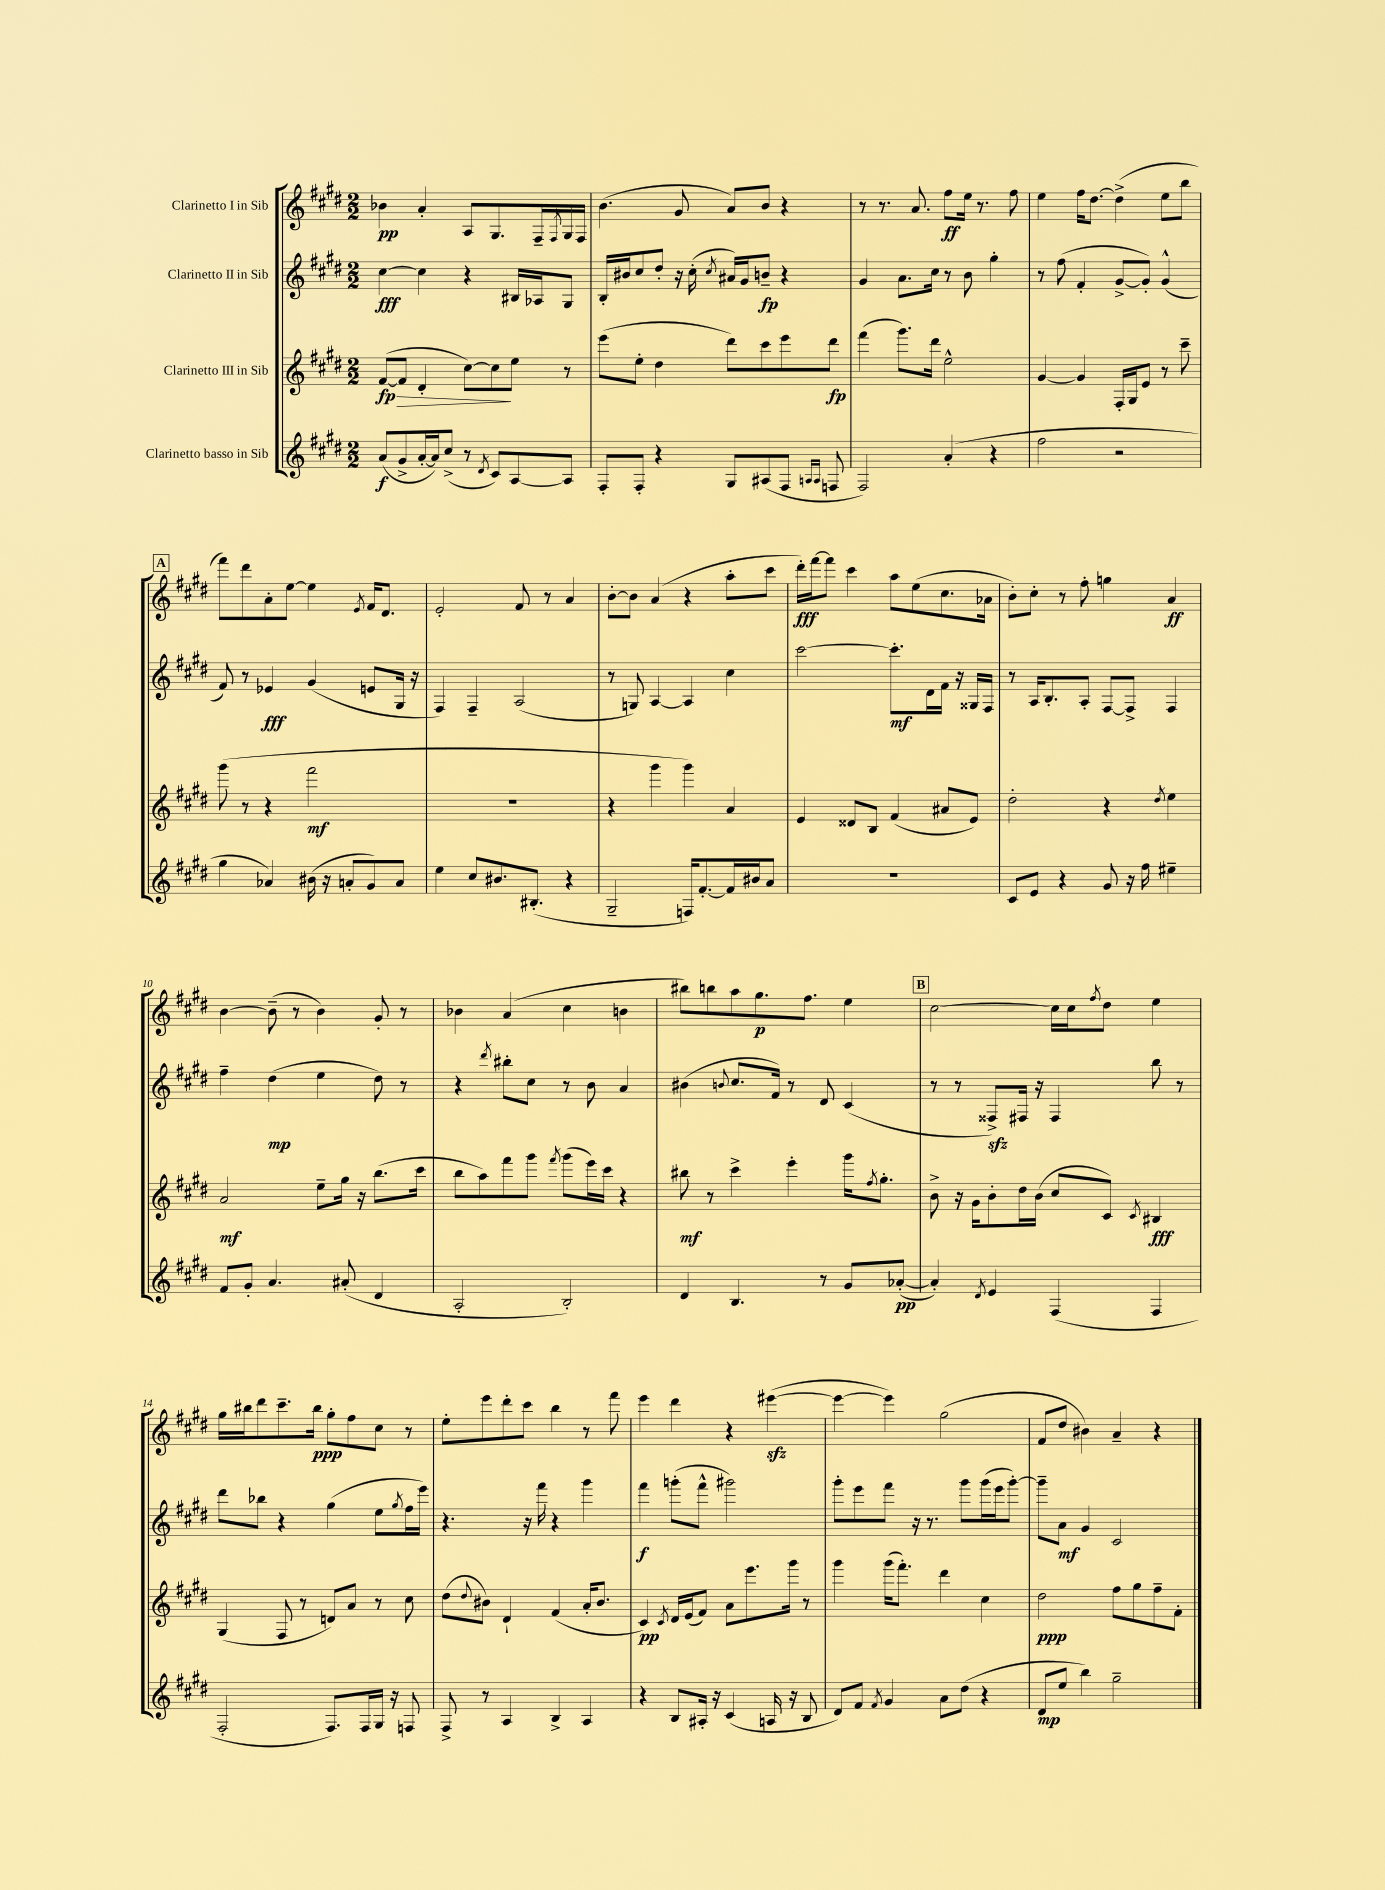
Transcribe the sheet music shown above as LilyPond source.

<<
\new StaffGroup <<
\new Staff = "s0" \with { instrumentName = "Clarinetto I in Sib" } {
    \clef treble \key e \major \numericTimeSignature \time 2/2
    bes'4\pp a'4-. a8 gis8. fis16-- \acciaccatura { fis8 } gis16 fis16 |
    b'4.( gis'8 a'8) b'8 r4 |
    r8 r8. a'8. fis''8\ff e''16 r8. fis''8 |
    e''4 fis''16 dis''8.~ dis''4->( e''8 b''8 |
    \mark \markup { \box "A" } fis'''8) dis'''8 a'8-. e''8~ e''4 \acciaccatura { e'8 } fis'16 dis'8. |
    e'2-. fis'8 r8 a'4 |
    b'8~-. b'8 a'4( r4 a''8-. cis'''8 |
    dis'''16-.\fff) fis'''16~ fis'''8 cis'''4 a''8 e''8( cis''8. aes'16 |
    b'8-.) cis''8-. r8 fis''8-. g''4 a'4\ff |
    b'4~ b'8--( r8 b'4) gis'8-. r8 |
    bes'4 a'4( cis''4 b'4 |
    bis''8) b''8 a''8 gis''8.\p fis''8. e''4 |
    \mark \markup { \box "B" } cis''2~ cis''16 cis''16 \acciaccatura { fis''8 } dis''8 e''4 |
    gis''16 bis''16 dis'''8 cis'''8.-- bis''16\ppp gis''8-. fis''8 cis''8 r8 |
    e''8-. e'''8 dis'''8-. cis'''8 b''4 r8 fis'''8 |
    e'''4 dis'''4 r4 eis'''4~\sfz( |
    eis'''4~ eis'''4) gis''2( |
    fis'8 dis''8 bis'4) a'4-- r4 \bar "|." |
}
\new Staff = "s1" \with { instrumentName = "Clarinetto II in Sib" } {
    \clef treble \key e \major \numericTimeSignature \time 2/2
    cis''4~\fff cis''4 r4 bis16 aes16 gis8 |
    b16-. bis'16 cis''8 dis''8-. r16 cis''16-.( \acciaccatura { cis''8 } ais'16) gis'16 b'8--\fp r4 |
    gis'4 a'8. cis''16 r8 b'8 gis''4-. |
    r8 fis''8( fis'4-. gis'8~-> gis'8-.) gis'4-^( |
    \mark \markup { \box "A" } fis'8) r8 ees'4\fff gis'4( e'8 gis16 r16 |
    fis4) fis4-- a2( |
    r8 g8) a4~ a4 cis''4 |
    cis'''2~ cis'''8.-.\mf dis'16 fis'16 r16 gisis16 fis16 |
    r8 a16 b8.-. a8-. fis8~ fis8-> fis4 |
    fis''4-- dis''4\mp( e''4 dis''8) r8 |
    r4 \acciaccatura { dis'''8 } bis''8-. cis''8 r8 b'8 a'4 |
    bis'4( \appoggiatura { b'8 } cis''8. fis'16) r8 dis'8 cis'4( |
    \mark \markup { \box "B" } r8 r8 fisis8->\sfz) fis16 r16 fis4 b''8 r8 |
    dis'''8 bes''8 r4 gis''4( e''8 \acciaccatura { gis''8 } fis''16 e'''16) |
    r4. r16 fis'''16 r4 gis'''4 |
    fis'''4\f g'''8-.( fis'''8-^ gis'''2) |
    gis'''8-. e'''8 fis'''8 r16 r8. gis'''8 gis'''16( e'''16 gis'''8~-.) |
    gis'''8-- a'8\mf gis'4 cis'2 \bar "|." |
}
\new Staff = "s2" \with { instrumentName = "Clarinetto III in Sib" } {
    \clef treble \key e \major \numericTimeSignature \time 2/2
    fis'8~\fp\>( fis'8 dis'4-. cis''8~) cis''8\! e''8 r8 |
    e'''8( e''8-. dis''4 dis'''8) cis'''8 e'''8 dis'''8\fp |
    fis'''4( gis'''8.) dis'''16 e''2-^ |
    gis'4~ gis'4 fis16-. gis16 e'8 r8 cis'''8-- |
    \mark \markup { \box "A" } gis'''8( r8 r4 fis'''2\mf |
    R1 |
    r4 gis'''4 gis'''4) a'4 |
    e'4 disis'8 b8 fis'4( ais'8 e'8) |
    dis''2-. r4 \acciaccatura { dis''8 } e''4 |
    a'2\mf e''8-- gis''16 r16 b''8.( cis'''16 |
    b''8 a''8) fis'''8 gis'''8 \acciaccatura { fis'''8 } gis'''8( e'''16) cis'''16 r4 |
    bis''8\mf r8 cis'''4-> e'''4-. gis'''16 \acciaccatura { fis''8 } gis''8.-. |
    \mark \markup { \box "B" } b'8-> r16 gis'16 b'8-. dis''16 b'16( cis''8 cis'8) \acciaccatura { cis'8 } bis4\fff |
    gis4( fis8 r8 d'8) a'8 r8 cis''8 |
    dis''8( \appoggiatura { dis''8 } bis'8) dis'4-! fis'4( a'16-. bis'8. |
    cis'4\pp) \acciaccatura { cis'8 } dis'16 e'16( fis'8) a'8 e'''8. gis'''16 r8 |
    gis'''4 gis'''16( fis'''8.-.) dis'''4 cis''4 |
    dis''2\ppp fis''8 gis''8 fis''8-- fis'8-. \bar "|." |
}
\new Staff = "s3" \with { instrumentName = "Clarinetto basso in Sib" } {
    \clef treble \key e \major \numericTimeSignature \time 2/2
    a'8\f( gis'8-> a'16~-. a'16) cis''8->( r8 \acciaccatura { dis'8 } cis'8) a8~ a8 |
    fis8-. fis8-. r4 gis8 ais8( fis8 \grace { a16 a16 } f8 |
    fis2) a'4-.( r4 |
    fis''2 r2 |
    \mark \markup { \box "A" } gis''4 aes'4) bis'16( r16 a'8-. gis'8) a'8 |
    e''4 cis''8 bis'8. bis8.-.( r4 |
    gis2-- f16) fis'8.~-. fis'16 bis'16 a'8 |
    R1 |
    cis'8 e'8 r4 gis'8 r16 fis''16 eis''4-- |
    fis'8 gis'8-. a'4. ais'8-.( dis'4 |
    a2-. b2-.) |
    dis'4 b4. r8 gis'8 aes'8~-.\pp( |
    \mark \markup { \box "B" } aes'4-.) \acciaccatura { dis'8 } e'4 fis4( fis4 |
    fis2-. fis8.) fis16 gis16 r16 f8 |
    fis8-> r8 a4 b4-> a4 |
    r4 b8 ais16-. r16 cis'4( a16 r16 b8 |
    dis'8) fis'8 \acciaccatura { fis'8 } gis'4 a'8 dis''8( r4 |
    dis'8\mp e''8 b''4) gis''2-- \bar "|." |
}
>>
>>
